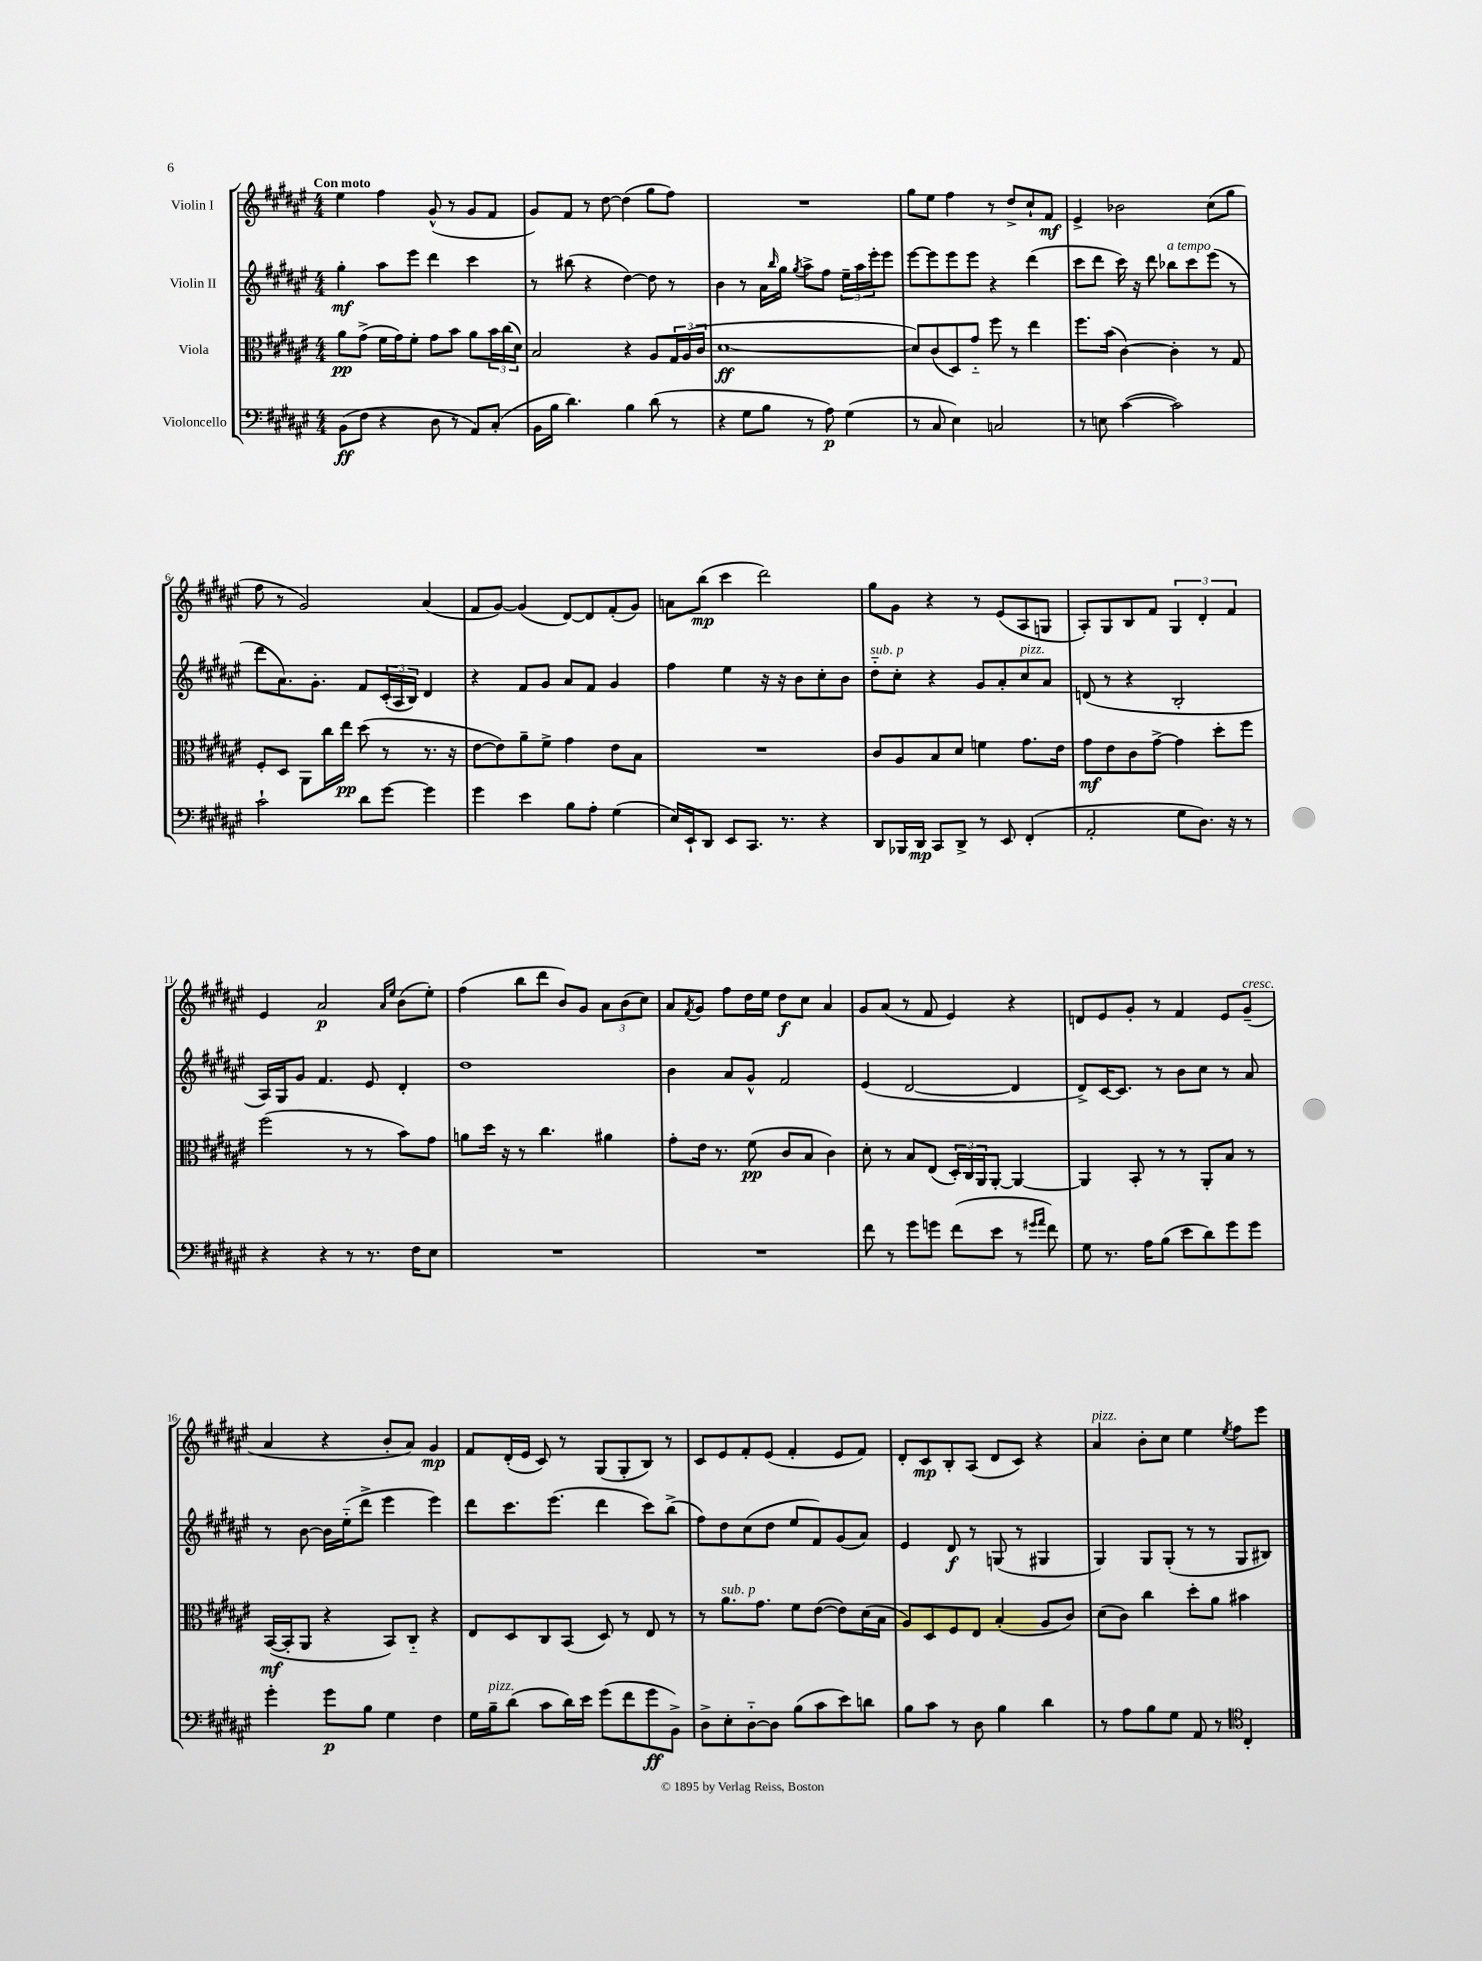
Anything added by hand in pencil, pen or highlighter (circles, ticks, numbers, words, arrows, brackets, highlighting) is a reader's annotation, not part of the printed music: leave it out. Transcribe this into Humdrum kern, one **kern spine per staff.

**kern	**kern	**kern	**kern
*staff4	*staff3	*staff2	*staff1
*clefF4	*clefC3	*clefG2	*clefG2
*k[f#c#g#d#a#e#]	*k[f#c#g#d#a#e#]	*k[f#c#g#d#a#e#]	*k[f#c#g#d#a#e#]
*M4/4	*M4/4	*M4/4	*M4/4
(8BB	8a#	4gg#'	4ee#
8F#	(8g#^	.	.
4r	16f#	8aa#	4ff#
.	16g#)	.	.
.	8f#'	8eee#	.
8D#	8g#	4ddd#	(8g#^^
8r	8b	.	8r
8AA#)	8a#	4ccc#	8g#
(8C#'	24b	.	8f#
.	(24cc#	.	.
.	24d#)	.	.
=	=	=	=
16BB	2B	8r	8g#)
16B	.	.	.
4.d#)	.	(8bb#	8f#
.	.	4r	8r
.	.	.	[8dd#
4B	4r	[4dd#)	(4dd#]
(8d#	8A#	8dd#]	8gg#
8r	24G#	8r	8ff#)
.	(24A#	.	.
.	24c#	.	.
=	=	=	=
4r	[1d#	4b	1r
8G#	.	8r	.
8B	.	16a#	.
.	.	16qqbb	.
.	.	16gg#	.
.	.	8qgg#	.
8r	.	8aa#^	.
8A#)	.	8ff#	.
(4G#	.	24ee#~	.
.	.	24aa#	.
.	.	24eee#'	.
.	.	8eee#	.
=	=	=	=
8r	8d#])	[8eee#	8gg#
8C#	(8c#	8eee#]	8ee#
4E#)	8D#)	8eee#	4ff#
.	8g#'~	8eee#	.
2C	8ff#	4r	8r
.	8r	.	8dd#^
.	4ee#	(4ddd#	8cc#`
.	.	.	8f#
=	=	=	=
8r	8.ff#	8ccc#	4e#^
8E	.	8ddd#	.
.	(16b	.	.
([4c#	[4c#)	16ccc#)	2b-
.	.	16r	.
.	.	8ddd#	.
2c#])	4c#']	8bb-	.
.	.	8ccc#	.
.	8r	(8eee#	(8cc#
.	8G#	8r	8gg#
=	=	=	=
2c#`	8F#'	8ddd#	8ff#
.	8D#	8.a#)	8r
.	8AA#	.	2g#)
.	.	8.g#'	.
.	16cc#	.	.
.	16ee#	.	.
8d#	(8dd#	8f#	.
[8g#	8r	(24c#'	.
.	.	24A#	.
.	.	24B)	.
4g#]	8.r	4d#	(4a#
.	16r	.	.
=	=	=	=
4g#	[8e#	4r	8f#
.	8e#])	.	[8g#)
4e#	8a#~	8f#	(4g#]
.	8f#^	8g#	.
8B	4g#	8a#	[8d#)
8A#'	.	8f#	8d#]
(4G#	8e#	4g#	(8f#'
.	8B	.	8g#)
=	=	=	=
16E#)	1r	4ff#	8a
16EE#`	.	.	.
8DD#	.	.	(8bb
8EE#	.	4ee#	4ccc#
8.CC#	.	.	.
.	.	16r	2ddd#)
8.r	.	16r	.
.	.	8b	.
4r	.	8cc#'	.
.	.	8b	.
=	=	=	=
8DD#	8c#	8dd#'~	8gg#
16BBB-	8A#	8cc#'	8g#
16DD#	.	.	.
8CC#	8B	4r	4r
8DD#^	8d#	.	.
8r	4f	8g#	8r
8EE#	.	8a#'	(8e#
(4FF#'	8.g#	8cc#	8A#
.	.	8a#	8G
.	16e#	.	.
=	=	=	=
2AA#'	8g#	(8d	8A#')
.	8e#	8r	8G#
.	8c#	4r	8B
.	[8g#^	.	8f#
8G#	4g#]	2B'	6G#
8.D#)	.	.	.
.	.	.	6d#'
.	8dd#'	.	.
16r	.	.	.
.	.	.	6f#
8r	8ff#	.	.
=	=	=	=
4r	(2ff#	16A#)	4e#
.	.	16G#	.
.	.	8g#	.
4r	.	4.f#	2a#
8r	8r	.	.
8.r	8r	8e#	.
.	.	.	16qqa#
.	.	.	16qqee#
.	8b)	4d#'	(8b
16F#	.	.	.
8E#	8g#	.	8ee#')
=	=	=	=
1r	8a	1dd#	(4ff#
.	16dd#	.	.
.	16r	.	.
.	8r	.	8bb
.	4.cc#	.	8ddd#
.	.	.	8b)
.	.	.	8g#
.	4a#	.	12a#
.	.	.	(12b
.	.	.	12cc#)
=	=	=	=
1r	8g#'	4b	8a#
.	.	.	8qf#
.	16e#	.	8g#
.	8.r	.	.
.	.	8a#	8ff#
.	(8f#	8g#^^	16dd#
.	.	.	16ee#
.	8c#	2f#	8dd#
.	8B	.	8cc#
.	4c#)	.	4a#
=	=	=	=
8f#	8d#'	(4e#	8g#
8r	8r	.	(8a#
8g#	8B	[2d#	8r
8g	(8E#	.	8f#
(8f#	24D#')	.	4e#)
.	24C#	.	.
.	24AA#	.	.
8e#	[8AA#'	.	.
8r	4AA#_	4d#]	4r
16qqg#	.	.	.
16qqa#	.	.	.
8f#)	.	.	.
=	=	=	=
8G#	4AA#]	8d#^)	8d
8.r	.	[16c#	8e#
.	.	8.c#]	.
.	8BB'	.	8g#'
16A#	.	.	.
(8B	8r	8r	8r
8e#	8r	8b	4f#
8d#)	8AA#'	8cc#	.
8g#	8B	8r	8e#
8g#	8r	8a#	(8g#~
=	=	=	=
4g#'	([16BB	8r	4a#
.	16BB']	.	.
.	8AA#	[8b	.
8g#	4r	16b]	4r
.	.	(16ee#'~	.
8B	.	8ddd#^	.
4G#	8BB)	4eee#	8b'
.	8C#'~	.	8a#)
4F#	4r	4eee#)	4g#
=	=	=	=
16G#	8E#	8ddd#	8f#
16B~	.	.	.
(8d#	8D#	8.ccc#	(16d#'
.	.	.	16e#
8c#	8C#	.	8c#)
.	.	(8.eee#	.
16d#)	(8BB	.	8r
16e#	.	.	.
(8g#	8D#)	4ddd#	(8G#
8f#	8r	.	8G#'
8g#	8E#	8ccc#)	8B)
8BB^)	8r	(8bb^	8r
=	=	=	=
8D#^	8r	8ff#)	8c#
8E#'	8.a#	8dd#	8e#
[8D#'~	.	(8cc#	8f#'
.	8.g#	.	.
8D#]	.	8dd#	(8e#
(8B	8f#	8ee#	4f#'
8c#	([8e#	8f#)	.
8e#)	8e#])	(8g#	8e#
8d	(16d#	8a#)	8f#)
.	16B	.	.
=	=	=	=
8B	8A#)	4e#	8d#'
8c#	8D#	.	8c#
8r	8F#	8d#	8B'
8D#	8E#	8r	(8A#
4B	(4B'	(8G	8d#
.	.	8r	8c#)
4d#	8A#	4G#	4r
.	8c#)	.	.
=	=	=	=
8r	(8d#	4G#)	4a#
8A#	8c#)	.	.
8B	4cc#	8G#	8b'
8G#	.	(8G#'	8cc#
8AA#	8dd#'	8r	4ee#
8r	8a#	8r	.
*clefC4	*	*	*
.	.	.	8qee#
4C#'	4b#	8G#	8ff#
.	.	8B#)	8eee#
==	==	==	==
*-	*-	*-	*-
